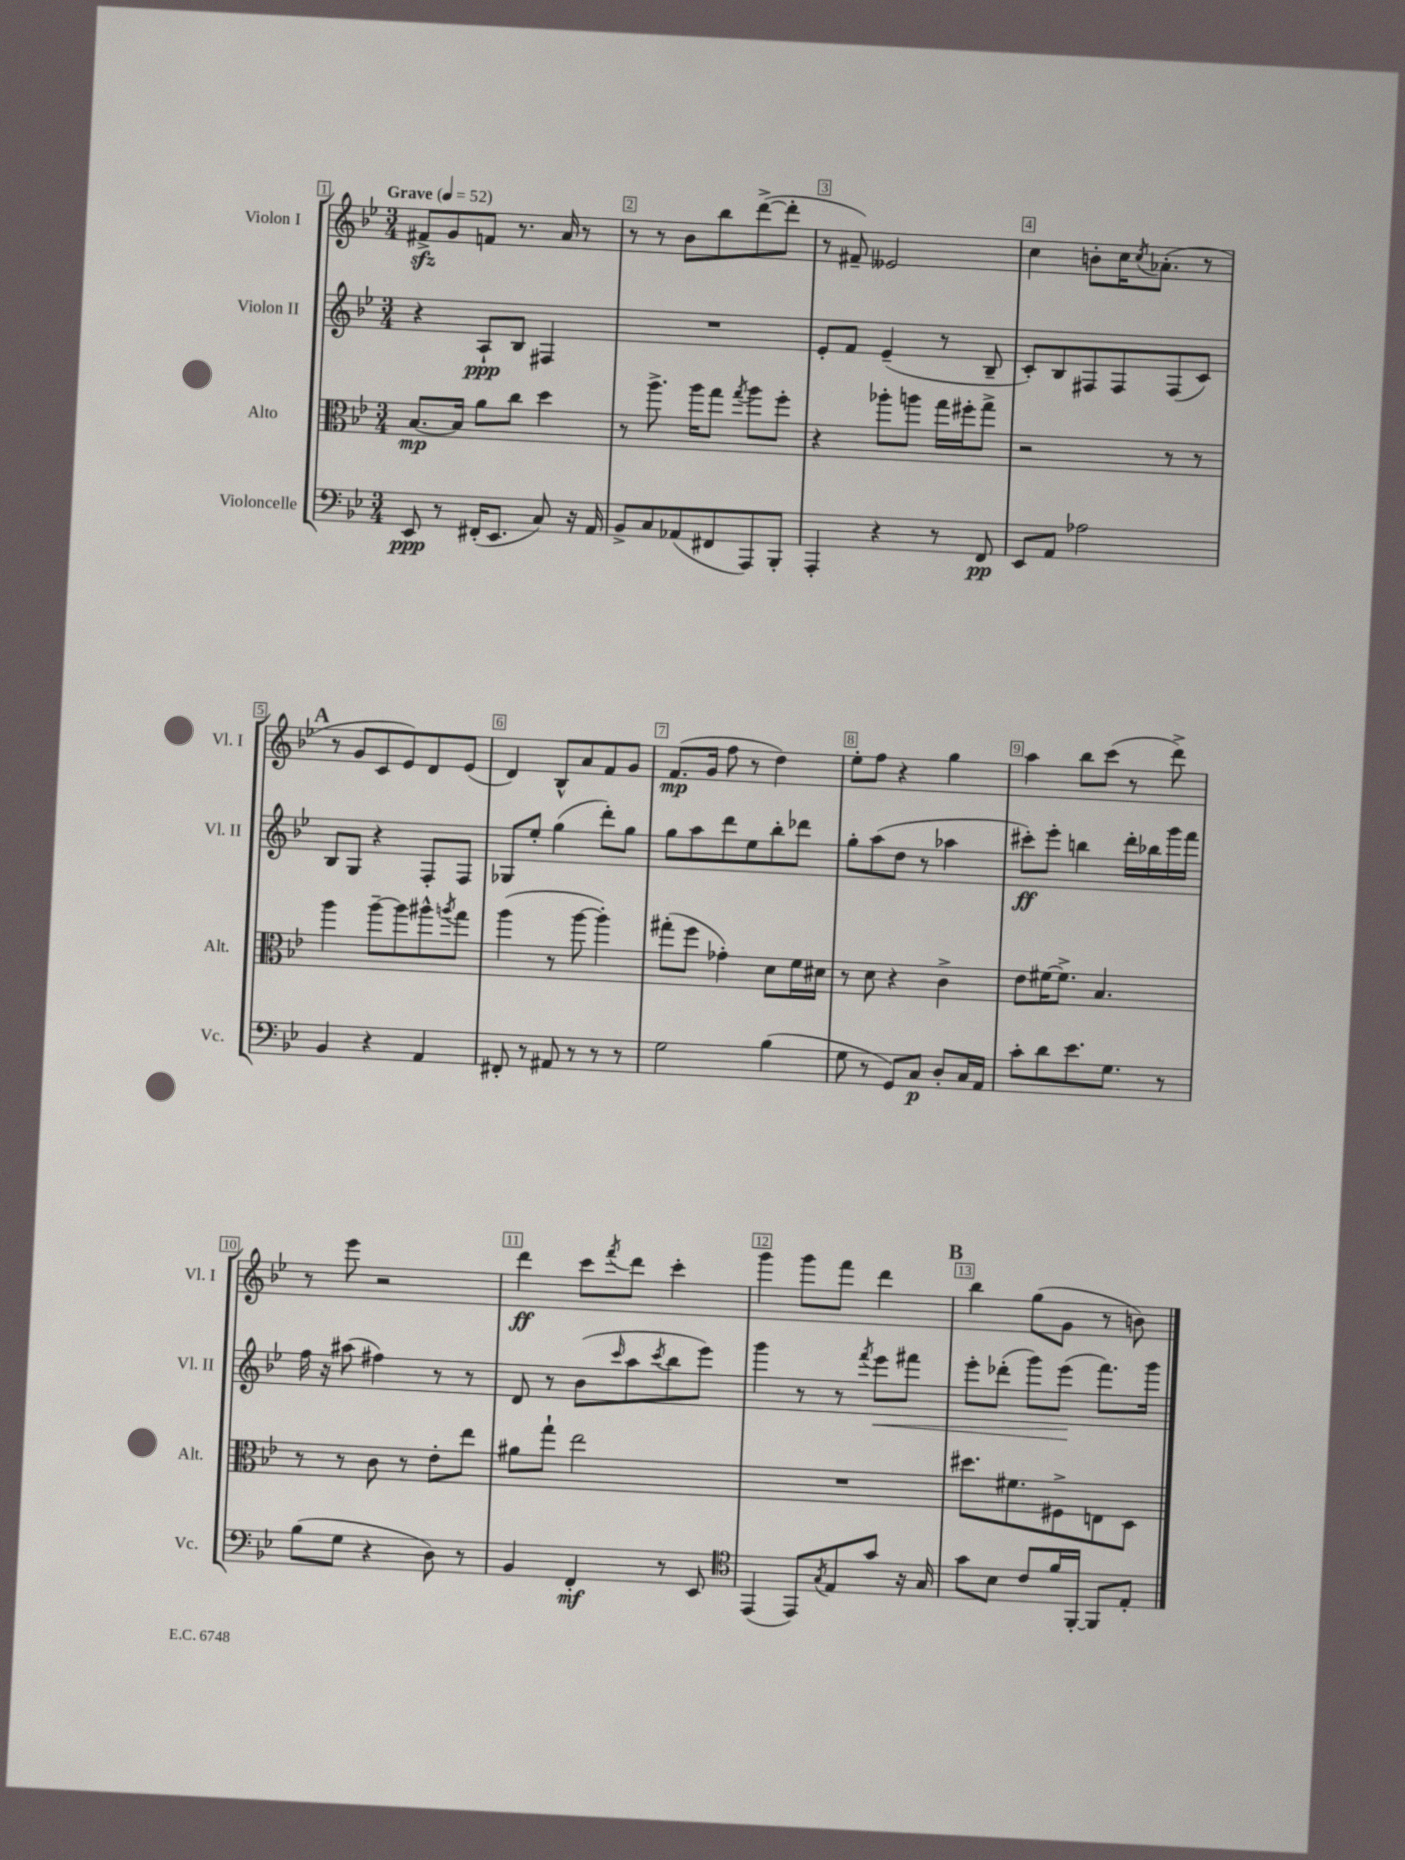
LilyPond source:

<<
\new StaffGroup <<
\new Staff = "s0" \with { instrumentName = "Violon I" shortInstrumentName = "Vl. I" } {
    \clef treble \key bes \major \numericTimeSignature \time 3/4 \tempo "Grave" 4 = 52
    fis'8->\sfz g'8 f'8 r8. a'16 r8 |
    r8 r8 bes'8 bes''8 d'''8~->( d'''8-. |
    r8 fis'8--) eeses'2 |
    c''4 b'8-. c''16 \acciaccatura { c''8 } aes'8.-.( r8 |
    \mark \markup { \bold "A" } r8 g'8 c'8 ees'8) d'8 ees'8( |
    d'4) bes8-^ a'8 f'8 g'8 |
    f'8.\mp( g'16 f''8 r8 d''4) |
    ees''8-. f''8 r4 g''4 |
    a''4 bes''8 c'''8( r8 d'''8->) |
    r8 ees'''8 r2 |
    d'''4\ff c'''8 \acciaccatura { f'''8 } d'''8 c'''4-. |
    g'''4 g'''8 f'''8 d'''4 |
    \mark \markup { \bold "B" } bes''4 g''8( g'8 r8 b'8) \bar "|." |
}
\new Staff = "s1" \with { instrumentName = "Violon II" shortInstrumentName = "Vl. II" } {
    \clef treble \key bes \major \numericTimeSignature \time 3/4
    r4 a8-!\ppp bes8 fis4 |
    R2. |
    ees'8-. f'8 ees'4--( r8 bes8-- |
    c'8-.) bes8 fis8 fis8 fis8( c'8) |
    \mark \markup { \bold "A" } bes8 g8 r4 f8-. f8 |
    ges8 ees''8-. g''4( d'''8-.) g''8 |
    g''8 a''8 d'''8 ees''8 bes''8-. des'''8 |
    g''8-. a''8( d''8 r8 aes''4 |
    cis'''8-.\ff) ees'''8-. b''4 d'''16-. bes''16 g'''16 f'''16 |
    f''16 r16 ais''8( fis''4) r8 r8 |
    d'8 r8 bes'8( \grace { c'''16 } a''8 \acciaccatura { c'''8 } bes''8 ees'''8) |
    g'''4 r8 r8 \acciaccatura { f'''8 } ees'''8\< fis'''8 |
    \mark \markup { \bold "B" } ees'''8-. des'''8-.( g'''8) ees'''8\!( f'''8.) g'''16 \bar "|." |
}
\new Staff = "s2" \with { instrumentName = "Alto" shortInstrumentName = "Alt." } {
    \clef alto \key bes \major \numericTimeSignature \time 3/4
    bes8.~\mp bes16 a'8 c''8 d''4 |
    r8 a''8.-> a''16 g''8 \acciaccatura { g''8 } a''8 f''8-. |
    r4 aes''8-. a''8 g''16 fis''16-. g''8-> |
    r2 r8 r8 |
    \mark \markup { \bold "A" } a''4 a''8~-- a''8 ais''8-^ \acciaccatura { a''8 } g''8 |
    a''4( r8 a''8~ a''4-.) |
    gis''8-.( f''8 ges'4-.) d'8 f'16 dis'16 |
    r8 d'8 r4 c'4-> |
    ees'8 fis'16~ fis'8.-> bes4. |
    r8 r8 c'8 r8 ees'8-. ees''8 |
    ais'8 g''8-! ees''2 |
    R2. |
    \mark \markup { \bold "B" } dis''8. fis'8. fis8-> e8 d8 \bar "|." |
}
\new Staff = "s3" \with { instrumentName = "Violoncelle" shortInstrumentName = "Vc." } {
    \clef bass \key bes \major \numericTimeSignature \time 3/4
    ees,8\ppp r8 fis,16-.( ees,8. c8) r16 a,16 |
    bes,8-> c8 aes,8( fis,8 a,,8) bes,,8-. |
    a,,4-. r4 r8 f,8\pp |
    ees,8 a,8 aes2 |
    \mark \markup { \bold "A" } bes,4 r4 a,4 |
    fis,8-. r8 ais,8 r8 r8 r8 |
    g2 bes4( |
    g8 r8 g,8) c8\p d8-. c16 a,16 |
    c'8-. d'8 ees'8. g8. r8 |
    bes8( g8 r4 d8) r8 |
    bes,4 f,4-.\mf r8 ees,8 |
    \clef tenor ees,4( ees,8) \acciaccatura { g8 } ees8 g'8 r16 g16 |
    \mark \markup { \bold "B" } g'8 bes8 c'8 f'16 f,16~-. f,8 ees8-. \bar "|." |
}
>>
>>
\layout { \context { \Score \override BarNumber.break-visibility = ##(#f #t #t) barNumberVisibility = #all-bar-numbers-visible \override BarNumber.stencil = #(make-stencil-boxer 0.1 0.3 ly:text-interface::print) } }
